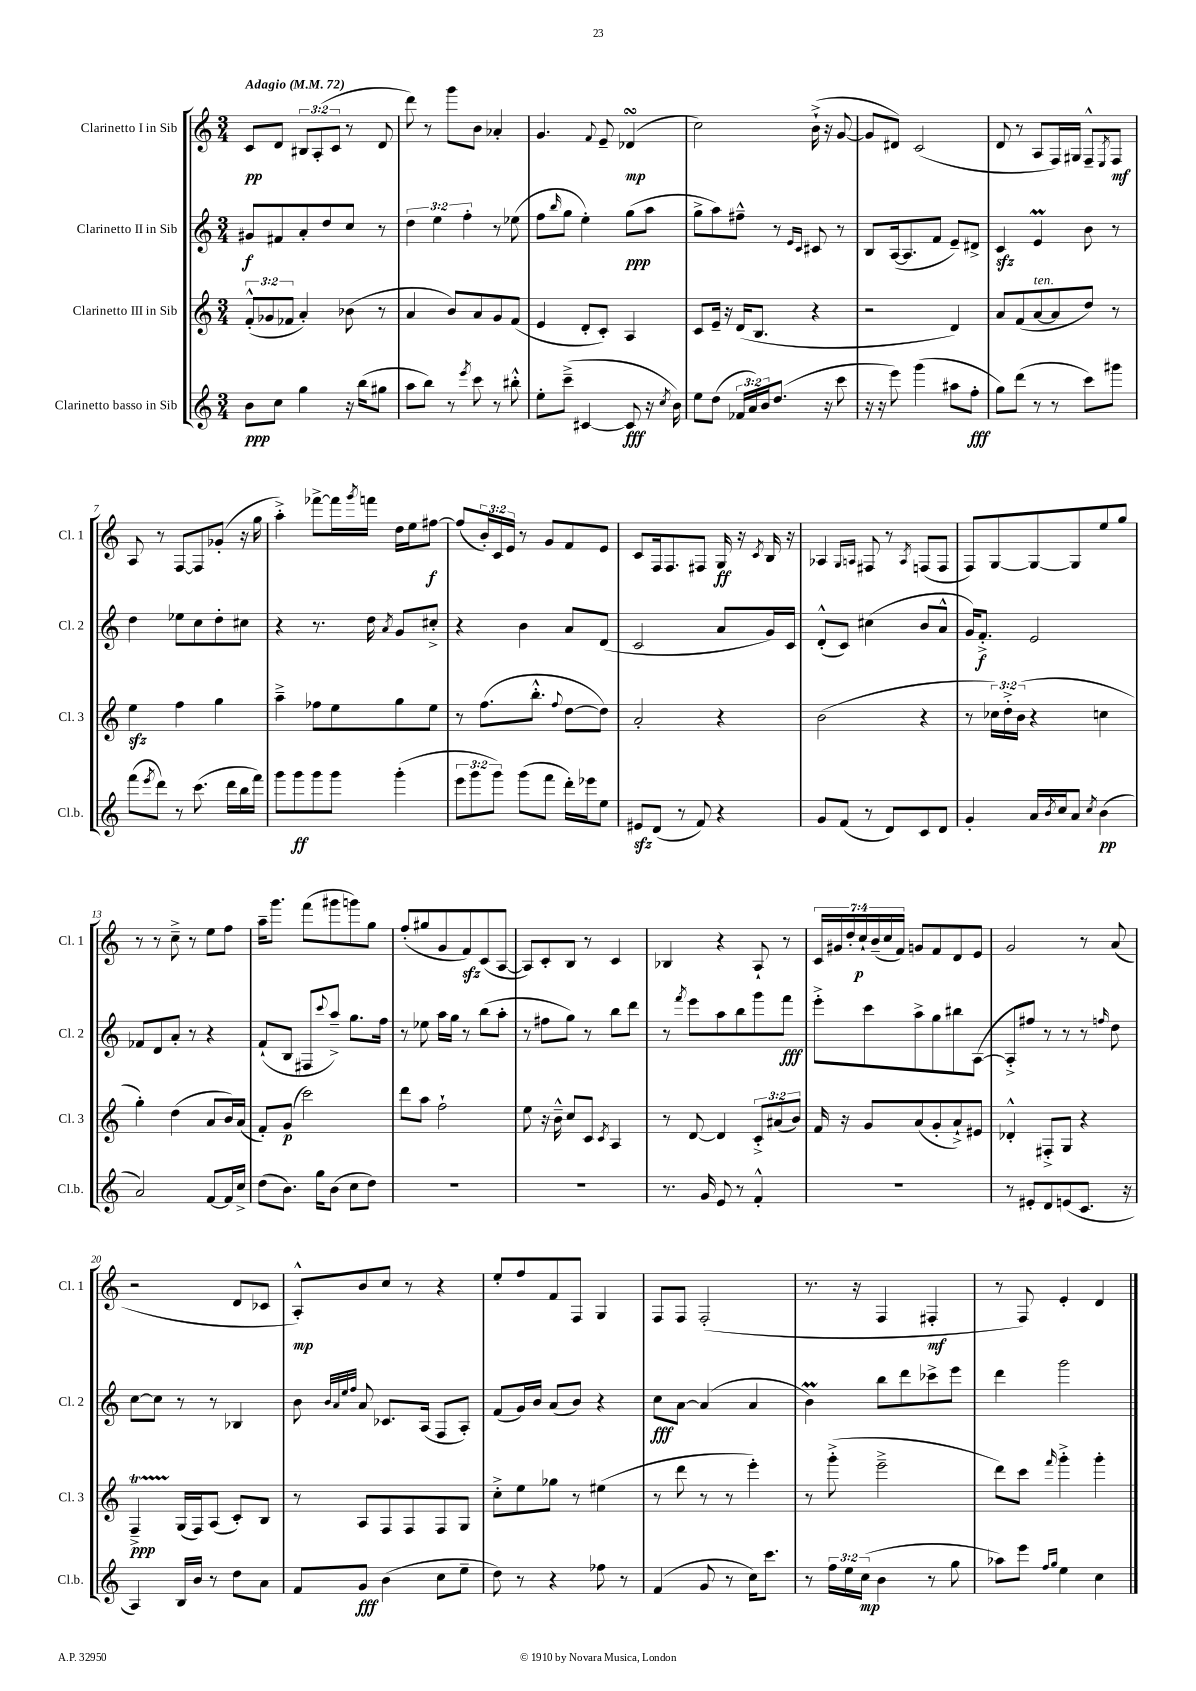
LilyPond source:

<<
\new StaffGroup <<
\new Staff = "s0" \with { instrumentName = "Clarinetto I in Sib" shortInstrumentName = "Cl. 1" } {
    \clef treble \key c \major \numericTimeSignature \time 3/4 \override Staff.TupletNumber.text = #tuplet-number::calc-fraction-text \tempo "Adagio" 4 = 72
    c'8\pp d'8 \tuplet 3/2 { bis8 a8-.( c'8 } r8 d'8 |
    d'''8) r8 g'''8 b'8 aes'4-. |
    g'4. \appoggiatura { f'8 } e'8-- des'4\turn\mp( |
    c''2) b'16-!->( r16 g'8~ |
    g'8 dis'8) c'2( |
    d'8 r8 a8 f16) gis16 f8---^ \acciaccatura { e8 } f8\mf |
    a8 r8 f8~ f8 ges'8-.( r16 g''16 |
    a''4-.->) fes'''8~-> fes'''16 \acciaccatura { g'''8 } f'''16 d''16 e''16 fis''8~\f |
    fis''8( \tuplet 3/2 { b'16-.) c'16 e'16 } r8 g'8 f'8 e'8 |
    c'8 f16 f8. fis8 g16\ff r16 \acciaccatura { c'8 } b16 r16 |
    aes4 \grace { g16 a16 } fis8 r8 \acciaccatura { a8 } f8( f8 |
    f8) g8~ g8~ g8 e''8 g''8 |
    r8 r8 c''8---> r8 e''8 f''8 |
    a''16-- g'''8. f'''8( gis'''8 g'''8) g''8 |
    f''8-.( gis''8 g'8 f'8\sfz) c'8( a8~ |
    a8) c'8-. b8 r8 c'4 |
    bes4 r4 a8-! r8 |
    \tuplet 7/4 { c'16 gis'16 d''16-. c''16-!\p b'16--( c''16 f'16) } g'8 f'8 d'8 e'8 |
    g'2 r8 a'8( |
    r2 d'8 ces'8 |
    a8-.-^\mp) b'8 c''8 r8 r4 |
    e''8-. f''8 f'8 f8 g4 |
    f8 f8 f2-.( |
    r8. r16 f4 fis4-.\mf |
    r8 f8) e'4-. d'4 \bar "|." |
}
\new Staff = "s1" \with { instrumentName = "Clarinetto II in Sib" shortInstrumentName = "Cl. 2" } {
    \clef treble \key c \major \numericTimeSignature \time 3/4 \override Staff.TupletNumber.text = #tuplet-number::calc-fraction-text
    gis'8\f fis'8 a'8-. d''8 c''8 r8 |
    \tuplet 3/2 { d''4 e''4 f''4-. } r8 ees''8( |
    f''8 \grace { b''16 } g''8 e''4-.) g''8\ppp( a''8 |
    g''8-> a''8) fis''8---^ r8 \grace { e'16 c'16 } cis'8 r8 |
    b8 a16~( a8. f'8 e'8--) dis'8-> |
    c'4\sfz e'4\prall b'8 r8 |
    d''4 ees''8 c''8 d''8-. cis''8 |
    r4 r8. d''16 \acciaccatura { a'8 } g'8 cis''8-.-> |
    r4 b'4 a'8 d'8( |
    c'2 a'8 g'16) c'16 |
    d'8-.-^( c'8) cis''4( b'8 a'8-^ |
    g'16) f'8.-.->\f e'2 |
    fes'8 d'8 a'8-. r8 r4 |
    f'8-!( b8 fis8 \appoggiatura { c'''8 } a''8--->) g''8. f''16 |
    r8 ees''8 a''16 g''16 r8 b''8( a''8-. |
    r8 fis''8 g''8) r8 b''8 d'''8 |
    r8 \acciaccatura { f'''8 } e'''8 a''8 b''8 g'''8 f'''8\fff |
    e'''8-.-> c'''8 a''8-> g''8 bis''8 a8~( |
    a8-.-> fis''8) r8 r8 r8 \grace { f''16 } d''8 |
    c''8~ c''8 r8 r8 bes4 |
    b'8 \grace { b'32 a'32 e''32 f''32 } a'8 ces'8. a16( f8 a8-.) |
    f'8( g'16) b'16 a'8( b'8) r4 |
    c''8\fff a'8~ a'4( a'4 |
    b'4\prall) b''8 d'''8 ces'''8-> e'''8 |
    d'''4 g'''2 \bar "|." |
}
\new Staff = "s2" \with { instrumentName = "Clarinetto III in Sib" shortInstrumentName = "Cl. 3" } {
    \clef treble \key c \major \numericTimeSignature \time 3/4 \override Staff.TupletNumber.text = #tuplet-number::calc-fraction-text
    \tuplet 3/2 { f'8-.-^( ges'8 fes'8 } a'4-.) bes'8( r8 |
    a'4 b'8) a'8 g'8 f'8( |
    e'4 d'8-. c'8-.) a4 |
    c'8 e'16-- r16 d'16( b8. r4 |
    r2 d'4) |
    a'8 f'8( a'8~^\markup { \italic "ten." } a'8 d''8) r8 |
    e''4\sfz f''4 g''4 |
    a''4---> fes''8 e''8 g''8 e''8 |
    r8 f''8.( b''8.-.-^ \appoggiatura { f''8 } d''8~ d''8) |
    a'2-. r4 |
    b'2( r4 |
    r8 \tuplet 3/2 { ces''16) d''16-.-> b'16( } r4 c''4 |
    g''4-.) d''4( a'8 b'16) a'16( |
    f'8-.) g'8\p( c'''2) |
    d'''8 a''8 f''2-! |
    e''8 r16 b'16---^ c''8 c'8 \acciaccatura { c'8 } a4 |
    r8 d'8~ d'4 \tuplet 3/2 { c'8-.-> ais'8( b'8) } |
    f'16 r16 g'8 a'8( g'8-. a'8-!->) eis'8 |
    des'4-.-^ fis8-.-> g8 r4 |
    f4--->\startTrillSpan\ppp g16\stopTrillSpan( f16) a8( c'8-.) b8 |
    r8 a8 f8 f8 f8 g8 |
    c''8-.-> e''8 ges''8 r8 eis''4( |
    r8 d'''8 r8 r8 e'''4-.) |
    r8 g'''8-.->( e'''2---> |
    d'''8) c'''8 \grace { f'''16 } g'''4-.-> g'''4-. \bar "|." |
}
\new Staff = "s3" \with { instrumentName = "Clarinetto basso in Sib" shortInstrumentName = "Cl.b." } {
    \clef treble \key c \major \numericTimeSignature \time 3/4 \override Staff.TupletNumber.text = #tuplet-number::calc-fraction-text
    b'8\ppp c''8 g''4 r16 b''16( gis''8 |
    a''8 b''8) r8 \acciaccatura { e'''8 } c'''8 r8 bis''8-.-^ |
    e''8-. c'''8--->( cis'4~ cis'8\fff r16 \acciaccatura { c''8 } b'16) |
    e''8 d''8( \tuplet 3/2 { fes'16 a'16) b'16 } d''8.( r16 c'''8 |
    r16 r16 e'''8) g'''4( ais''8 f''8-.\fff |
    g''8) d'''8( r8 r8 c'''8) gis'''8 |
    f'''8( \acciaccatura { e'''8 } d'''8) r8 c'''8.( d'''16 b''16 f'''16) |
    g'''8 g'''8\ff g'''8 g'''8 g'''4-.( |
    \tuplet 3/2 { e'''8 g'''8 g'''8) } g'''8( f'''8 d'''16-.) ees'''16 e''8 |
    eis'8\sfz d'8( r8 f'8) r4 |
    g'8 f'8( r8 d'8) c'8 d'8 |
    g'4-. a'16 \acciaccatura { b'8 } c''16 a'8 \acciaccatura { c''8 } b'4\pp( |
    a'2) f'8~ f'16 c''16-> |
    d''8( b'8.) g''16 b'8( c''8 d''8) |
    R2. |
    R2. |
    r8. g'16 e'8 r8 f'4-.-^ |
    R2. |
    r8 eis'8-. d'8 e'8( c'8. r16 |
    a4) b16 b'16 r8 d''8 a'8 |
    f'8 g'8\fff b'4( c''8 e''8-- |
    d''8) r8 r4 fes''8 r8 |
    f'4( g'8 r8 c''16) c'''8. |
    r8 \tuplet 3/2 { f''16 e''16 c''16\mp( } b'4 r8 g''8 |
    aes''8) e'''8 \grace { f''16 g''16 } e''4 c''4 \bar "|." |
}
>>
>>
